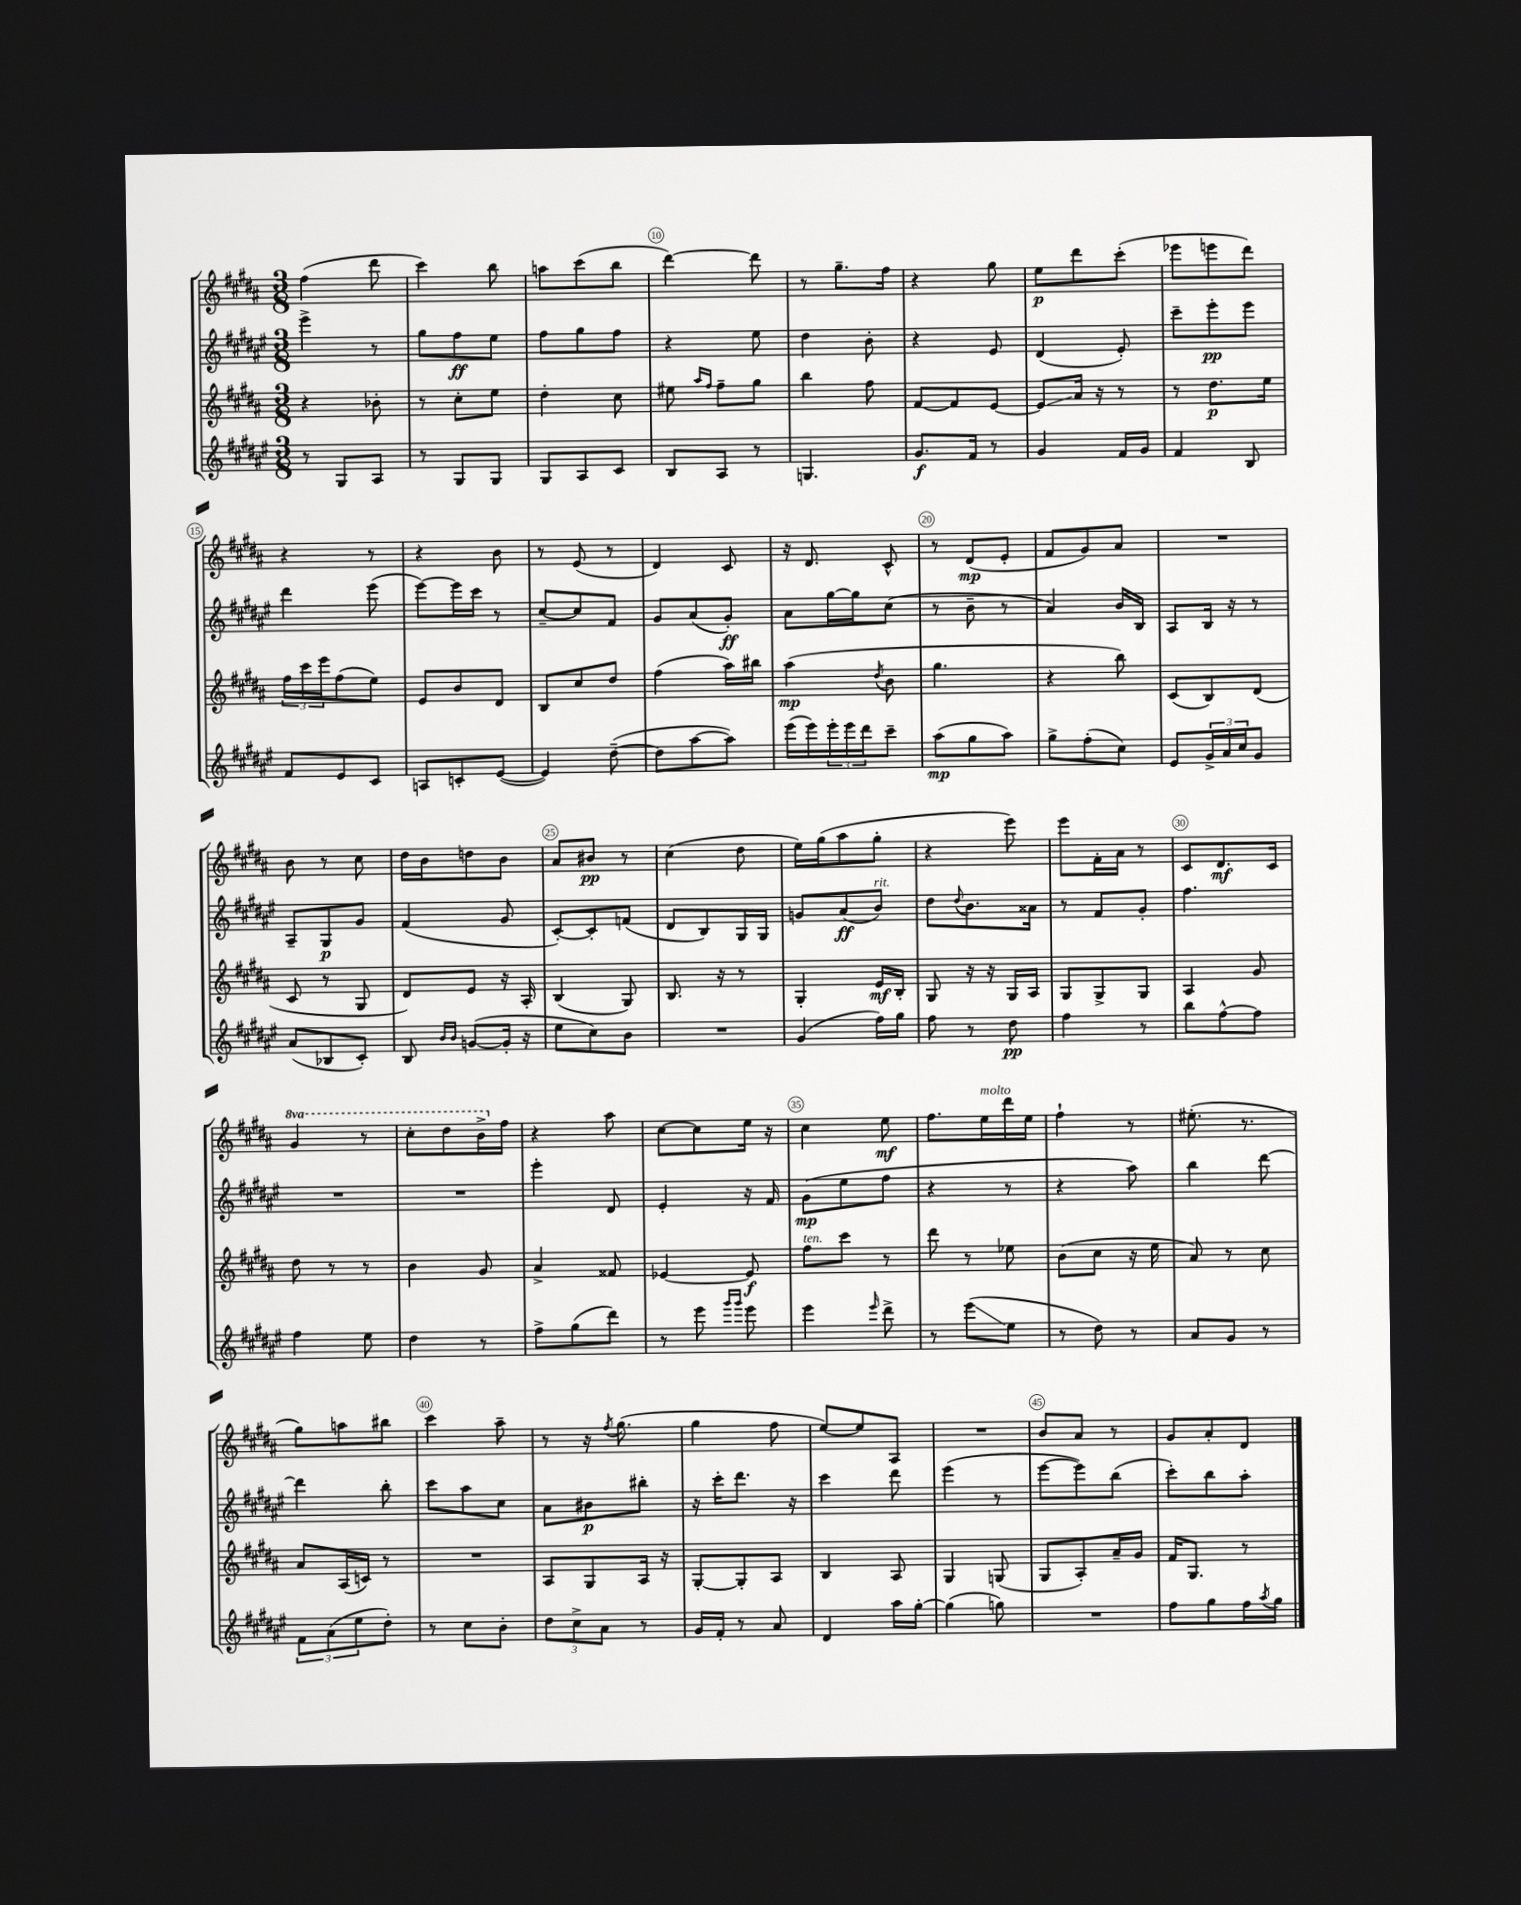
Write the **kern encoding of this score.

**kern	**kern	**kern	**kern
*staff4	*staff3	*staff2	*staff1
*clefG2	*clefG2	*clefG2	*clefG2
*k[f#c#g#d#a#e#]	*k[f#c#g#d#a#]	*k[f#c#g#d#a#e#]	*k[f#c#g#d#a#]
*M3/8	*M3/8	*M3/8	*M3/8
8r	4r	4eee#^	(4ff#
8G#	.	.	.
8A#	8b-'	8r	8ddd#
=	=	=	=
8r	8r	8gg#	4ccc#)
8G#	8cc#'	8ff#	.
8G#	8ee	8ee#	8bb
=	=	=	=
8G#	4dd#'	8ff#	8aa
8A#	.	8gg#	(8ccc#
8c#	8cc#	8ff#	8bb
=	=	=	=
8B	8ee#	4r	[4ddd#)
.	16qqaa#	.	.
.	16qqff#	.	.
8A#	8ff#~	.	.
8r	8gg#	8ee#	8ddd#]
=	=	=	=
4.G	4bb	4dd#	8r
.	.	.	8.gg#~
.	8ff#	8b'	.
.	.	.	16ff#
=	=	=	=
8.g#	[8f#	4r	4r
.	8f#]	.	.
16f#	.	.	.
8r	[8e	8e#	8gg#
=	=	=	=
4g#	8e]	(4d#	8ee
.	16a#	.	8ddd#
.	16r	.	.
16f#	8r	8e#')	(8ccc#'
16g#	.	.	.
=	=	=	=
4f#	8r	8ccc#~	8eee-
.	8.dd#	8eee#'	8eee
8B	.	8eee#	8ddd#)
.	16ee	.	.
=	=	=	=
8f#	24ff#	4ddd#	4r
.	24ccc#	.	.
.	24eee	.	.
8e#	(8ff#	.	.
8c#	8ee)	(8eee#	8r
=	=	=	=
8A	8e	[8eee#)	4r
8c'	8b	16eee#]	.
.	.	16ccc#	.
([8e#	8d#	8r	8b
=	=	=	=
4e#])	8B	[8cc#~	8r
.	8cc#	8cc#]	(8e
([8dd#~	8dd#	8f#	8r
=	=	=	=
8dd#]	(4ff#	8g#	4d#)
[8aa#	.	(8a#	.
8aa#])	16aa#)	8g#')	8c#
.	16bb#	.	.
=	=	=	=
(16eee#	(4aa#	8a#	16r
16eee#)	.	.	8.d#
24eee#'	.	[16gg#	.
24eee#	.	.	.
.	.	16gg#]	.
24ddd#	.	.	.
.	8qdd#	.	.
8ccc#~	8b	(8cc#	8c#^^
=	=	=	=
(8aa#	4.gg#	8r	8r
8gg#	.	8b~	(8d#
8aa#)	.	8r	8e'
=	=	=	=
8gg#^	4r	4a#)	8f#
(8ff#'	.	.	8g#)
8cc#)	8bb)	16b	8a#
.	.	16B	.
=	=	=	=
8e#	(8c#	8A#	4.r
24g#^	8B)	16B	.
24a#	.	.	.
.	.	16r	.
24cc#	.	.	.
8g#	(8d#	8r	.
=	=	=	=
(8a#	8c#	8A#~	8b
8B-	8r	8G#	8r
8c#')	8G#	8g#	8cc#
=	=	=	=
8B	8d#)	(4f#	16dd#
.	.	.	16b
16qqb	.	.	.
16qqb	.	.	.
([8g	8e	.	8dd
16g']	16r	8g#	8b
16r	16A#'	.	.
=	=	=	=
8ee#	(4B	[8c#')	8a#
8cc#)	.	8c#']	8b#
8b	8G#)	(8f	8r
=	=	=	=
4.r	8.B	8d#	(4cc#
.	.	8B)	.
.	16r	.	.
.	8r	16G#	8dd#
.	.	16G#	.
=	=	=	=
(4g#	4G#'	8g	16ee)
.	.	.	(16gg#
.	.	(8a#	8aa#
16ff#)	16e	8b)	8gg#'
16gg#	16B'	.	.
=	=	=	=
8ff#	8G#	8dd#	4r
.	.	8qqdd#	.
8r	16r	8.b	.
.	16r	.	.
8dd#	16G#	.	8eee)
.	16A#	16a##	.
=	=	=	=
4ff#	8G#	8r	8eee
.	8G#^	8f#	16f#'
.	.	.	16a#
8r	8G#	8g#'	8r
=	=	=	=
8bb	4A#	4.ff#	8c#
[8ff#^^	.	.	8.d#
8ff#]	8g#	.	.
.	.	.	16c#
=	=	=	=
4ff#	8dd#	4.r	4gg#
.	8r	.	.
8ee#	8r	.	8r
=	=	=	=
4dd#	4b	4.r	8ccc#'
.	.	.	8ddd#
8r	8g#	.	16bb^
.	.	.	16ff#
=	=	=	=
8ff#^	4a#^	4eee#'	4r
(8gg#	.	.	.
8ddd#)	8f##	8d#	8aa#
=	=	=	=
8r	[4e-	4e#'	[8cc#
8eee#	.	.	8cc#]
16qqggg#	.	.	.
16qqggg#	.	.	.
8eee#	8e-]	16r	16ee
.	.	16f#	16r
=	=	=	=
4eee#	8ff#	(8g#	4cc#
.	8ccc#	8ee#	.
16qqeee#	.	.	.
8ddd#^	8r	8ff#	8ee
=	=	=	=
8r	8ddd#	4r	8.ff#
(8eee#	8r	.	.
.	.	.	16ee
8ee#	8ee-	8r	16ddd#
.	.	.	16ee
=	=	=	=
8r	(8b	4r	4ff#`
8dd#)	8cc#	.	.
8r	16r	8aa#)	8r
.	16ee	.	.
=	=	=	=
8a#	8a#)	4bb	(8.ee#'
8g#	8r	.	.
.	.	.	8.r
8r	8cc#	[8ddd#	.
=	=	=	=
12f#	8a#	4ddd#]	8gg#)
(12a#	.	.	.
.	(16A#	.	8aa
12ee#	.	.	.
.	16c)	.	.
8dd#')	8r	8bb'	8bb#
=	=	=	=
8r	4.r	8ccc#	4ccc#
8cc#	.	8aa#	.
8b'	.	8cc#	8aa#~
=	=	=	=
12dd#	8A#	8a#	8r
12cc#^	.	.	.
.	8G#	8b#	16r
12a#	.	.	.
.	.	.	8qff#
.	.	.	(8.gg#
8r	16A#	8bb#'	.
.	16r	.	.
=	=	=	=
16g#	[8G#'	16r	4gg#
16f#'	.	16ccc#'	.
8r	8G#']	8.ddd#	.
8a#	8A#	.	8ff#
.	.	16r	.
=	=	=	=
4d#	4B	4ccc#	[8ee)
.	.	.	8ee]
16aa#	8A#	8ddd#	8A#
[16gg#'	.	.	.
=	=	=	=
(4gg#]	4G#	(4eee#	4.r
8gg)	(8G	8r	.
=	=	=	=
4.r	8G#	[8eee#	8b
.	8A#')	8eee#])	8a#
.	16a#~	(8bb	8r
.	16g#	.	.
=	=	=	=
8ff#	16f#	8ccc#')	8g#
.	8.G#	.	.
8gg#	.	8bb	8a#'
16ff#	8r	8aa#'	8d#
8qaa#	.	.	.
16gg#	.	.	.
==	==	==	==
*-	*-	*-	*-
